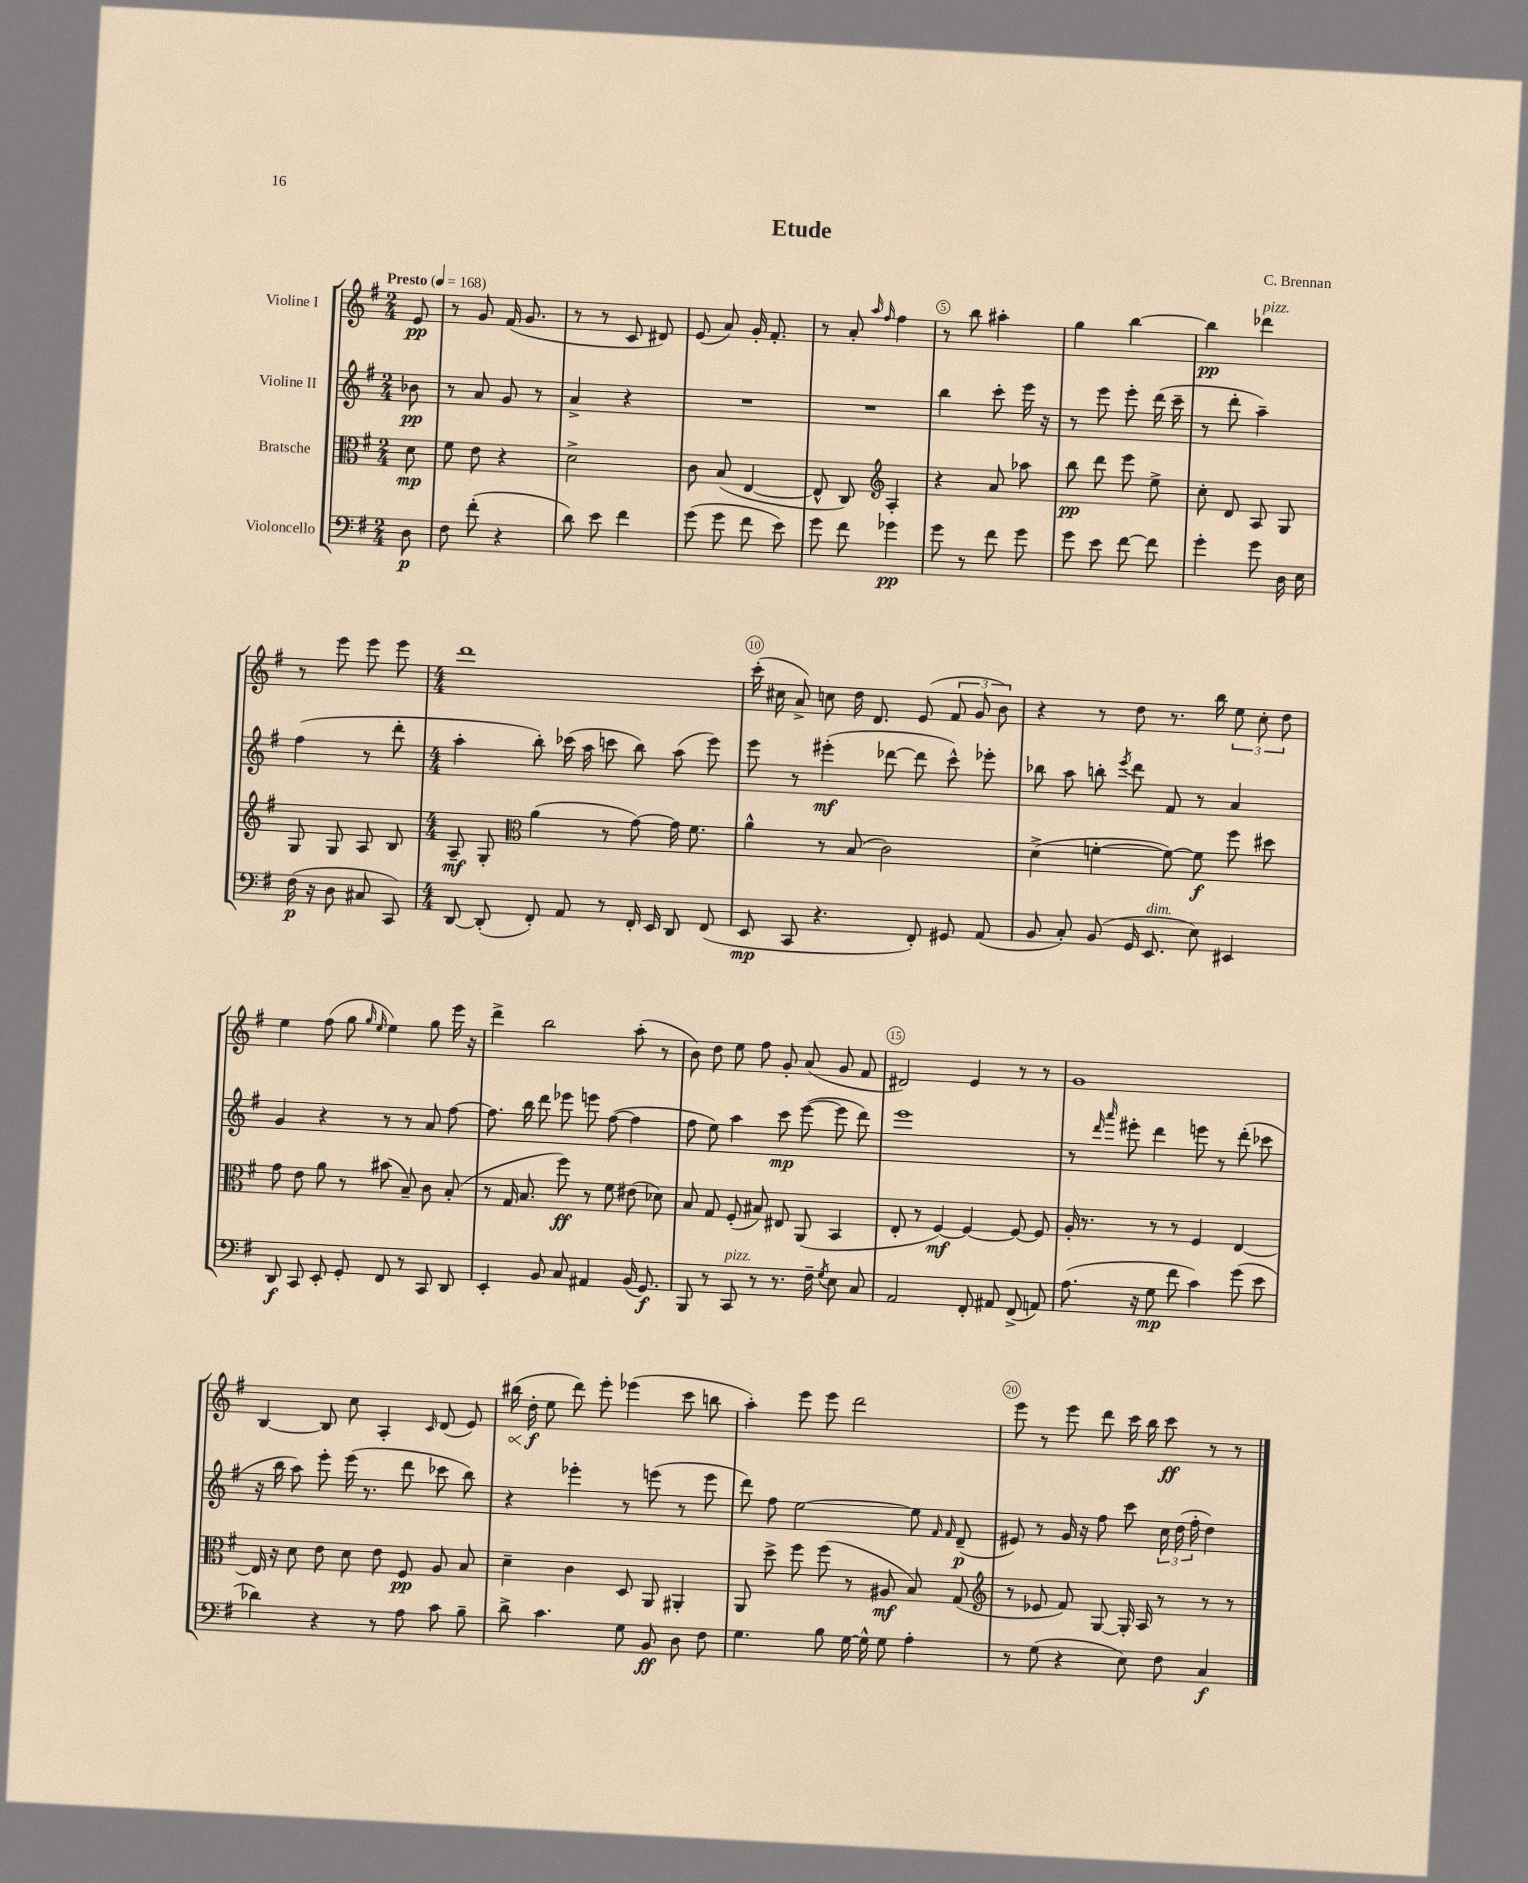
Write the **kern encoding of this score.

**kern	**kern	**kern	**kern
*staff4	*staff3	*staff2	*staff1
*clefF4	*clefC3	*clefG2	*clefG2
*k[f#]	*k[f#]	*k[f#]	*k[f#]
*M2/4	*M2/4	*M2/4	*M2/4
*MM168	*MM168	*MM168	*MM168
8D	8d	8b-	8e
=	=	=	=
8F#	8f#	8r	8r
(8f#'	8e	8a	8g
4r	4r	8g	(16f#
.	.	.	8.g
.	.	8r	.
=	=	=	=
8d)	2d^	4a^	8r
8e	.	.	8r
4f#	.	4r	8c
.	.	.	8d#)
=	=	=	=
(8g	8c	2r	(8e
8g	(8B	.	8a)
8f#	[4E	.	16g'
.	.	.	8.f#'
8e)	.	.	.
=	=	=	=
8g	8E^^]	2r	8r
8f#	8C)	.	8a'
*	*clefG2	*	*
.	.	.	16qqaa
.	.	.	16qqff#
4g-	4A'	.	4ff#
=	=	=	=
8g	4r	4bb	8r
8r	.	.	8bb
8f#	8a	8ccc'	4aa#'
8g	8aa-	16eee	.
.	.	16r	.
=	=	=	=
8g	8bb	8r	4gg
8e	8ddd	8eee	.
[8f#	8eee	8eee'	[4bb
8f#]	8ee^	(16ddd	.
.	.	16ccc~	.
=	=	=	=
4g'	8cc'	8r	4bb]
.	8d	8ddd'	.
8g	8A	4aa~)	4ddd-
16D	8G	.	.
16E	.	.	.
=	=	=	=
(16F#	8G	(4ff#	8r
16r	.	.	.
8D	8G	.	8eee
8C#	8A	8r	8eee
8CC)	8B	8ddd'	8eee
=	=	=	=
*M4/4	*M4/4	*M4/4	*M4/4
[8DD	8A~	4aa'	1ddd
(8DD']	8G'	.	.
*	*clefC3	*	*
8FF#')	(4a	8bb')	.
8AA	.	(16ccc-	.
.	.	16aa	.
8r	8r	8ccc	.
16FF#'	[8g)	8bb)	.
16EE	.	.	.
8DD	16g]	(8aa	.
.	8.f#	.	.
(8FF#	.	8eee)	.
=	=	=	=
8EE	4a^^	8eee	(16ccc'
.	.	.	16cc#
8CC	.	8r	8a^)
4.r	8r	(4eee#'	8cc
.	(8B	.	16dd
.	.	.	8.d
.	2c)	[8ddd-	.
8FF#')	.	8ddd-]	(8e
8GG#	.	8ccc^^)	12f#
.	.	.	12g
(8AA	.	8eee-'	.
.	.	.	12b)
=	=	=	=
8BB	(4d^	8bb-	4r
8C')	.	8aa	.
(8BB	[4f'	8bb'	8r
.	.	8qeee	.
16GG	.	8ddd	8dd
8.EE	.	.	.
.	8f_)	8f#	8.r
8E)	8f]	8r	.
.	.	.	16bb
4EE#	8ff#	4a	12ee
.	.	.	12cc'
.	8dd#	.	.
.	.	.	12dd
=	=	=	=
8DD	8g	4g	4ee
8CC	8e	.	.
8EE'	8a	4r	(8ff#
8GG'	8r	.	8gg
.	.	.	16qqgg
.	.	.	16qqee
8FF#	(8b#	8r	4ee)
8r	8B~)	8r	.
8CC	8c	8a	8gg
8DD	(8B'	[8ff#	16eee
.	.	.	16r
=	=	=	=
4EE'	8r	8.ff#]	4ddd^
.	16G	.	.
.	8.B	16bb	.
8BB	.	8ddd	2bb
8C	8ff#)	8eee-	.
4AA#	8r	8eee	.
.	8f#	([8ff#	.
(16BB	(8e#	4ff#]	(8aa'
8.GG)	.	.	.
.	8d-)	.	8r
=	=	=	=
8BBB	8B	8ff#	8b)
8r	8G	8ee)	8dd
8CC	(8F#'	4aa	8ee
8r	8B#)	.	8ff#
8.r	8E#	8ccc	8g'
.	(8AA	([8eee	(8a
16F#~	.	.	.
8qG	.	.	.
8E	4BB	8eee]	8g
8C	.	8ddd)	8f#
=	=	=	=
2AA	8E'	1eee	2d#)
.	8r	.	.
.	[4F#)	.	.
8FF#'	4F#_	.	4e
8AA#	.	.	.
(8FF#^	8F#_	.	8r
8AA)	8F#]	.	8r
=	=	=	=
(8.A	16A'	8r	1g
.	8.r	.	.
.	.	16qqddd	.
.	.	16qqaaa	.
.	.	8eee#'	.
16r	.	.	.
8G	8r	4ddd	.
8f#	8r	.	.
4c)	4F#	8eee	.
.	.	8r	.
(8g	[4E	(8ddd'	.
8e	.	8ccc-	.
=	=	=	=
4d-)	16E]	16r	[4B
.	16r	16bb	.
.	8d	8aa)	.
4r	8e	8eee'	8B]
.	8d	(16eee	8cc
.	.	8.r	.
8r	8e	.	4A'
8A	8F#	8ddd	.
.	.	.	16qqc
8c	8A	8ccc-	(8d
8B~	8B	8bb)	8e)
=	=	=	=
8d^	4d~	4r	(16bb#
.	.	.	16dd'
4.c	.	.	8ee
.	4c	4eee-'	8ddd)
.	.	.	8eee'
8G	8D	8r	(4eee-
8BB	8AA	(8eee	.
8D	4AA#'	8r	8ccc
8F#	.	8eee	8bb
=	=	=	=
4.G	8AA	8ddd)	4aa')
.	8dd^	8ff#	.
.	8ff#	[2ee	8eee
8B	(8ff#	.	8eee
[16G	8r	.	2ddd
16G^^]	.	.	.
8G	8A#	.	.
4A'	8B)	8ee]	.
.	.	16qqf#	.
.	.	16qqf#	.
.	(8G	(8d~	.
=	=	=	=
*	*clefG2	*	*
8r	8r	8e#)	8eee
(8G	8e-	8r	8r
4r	8f#)	16g	8eee
.	.	16r	.
.	[8G	8ff#	8ddd
8E)	16G']	8ccc	16ccc
.	16A	.	16bb
8F#	8r	24cc	8ccc
.	.	(24dd	.
.	.	24ff#'	.
4C	8r	4dd)	8r
.	8r	.	8r
==	==	==	==
*-	*-	*-	*-
